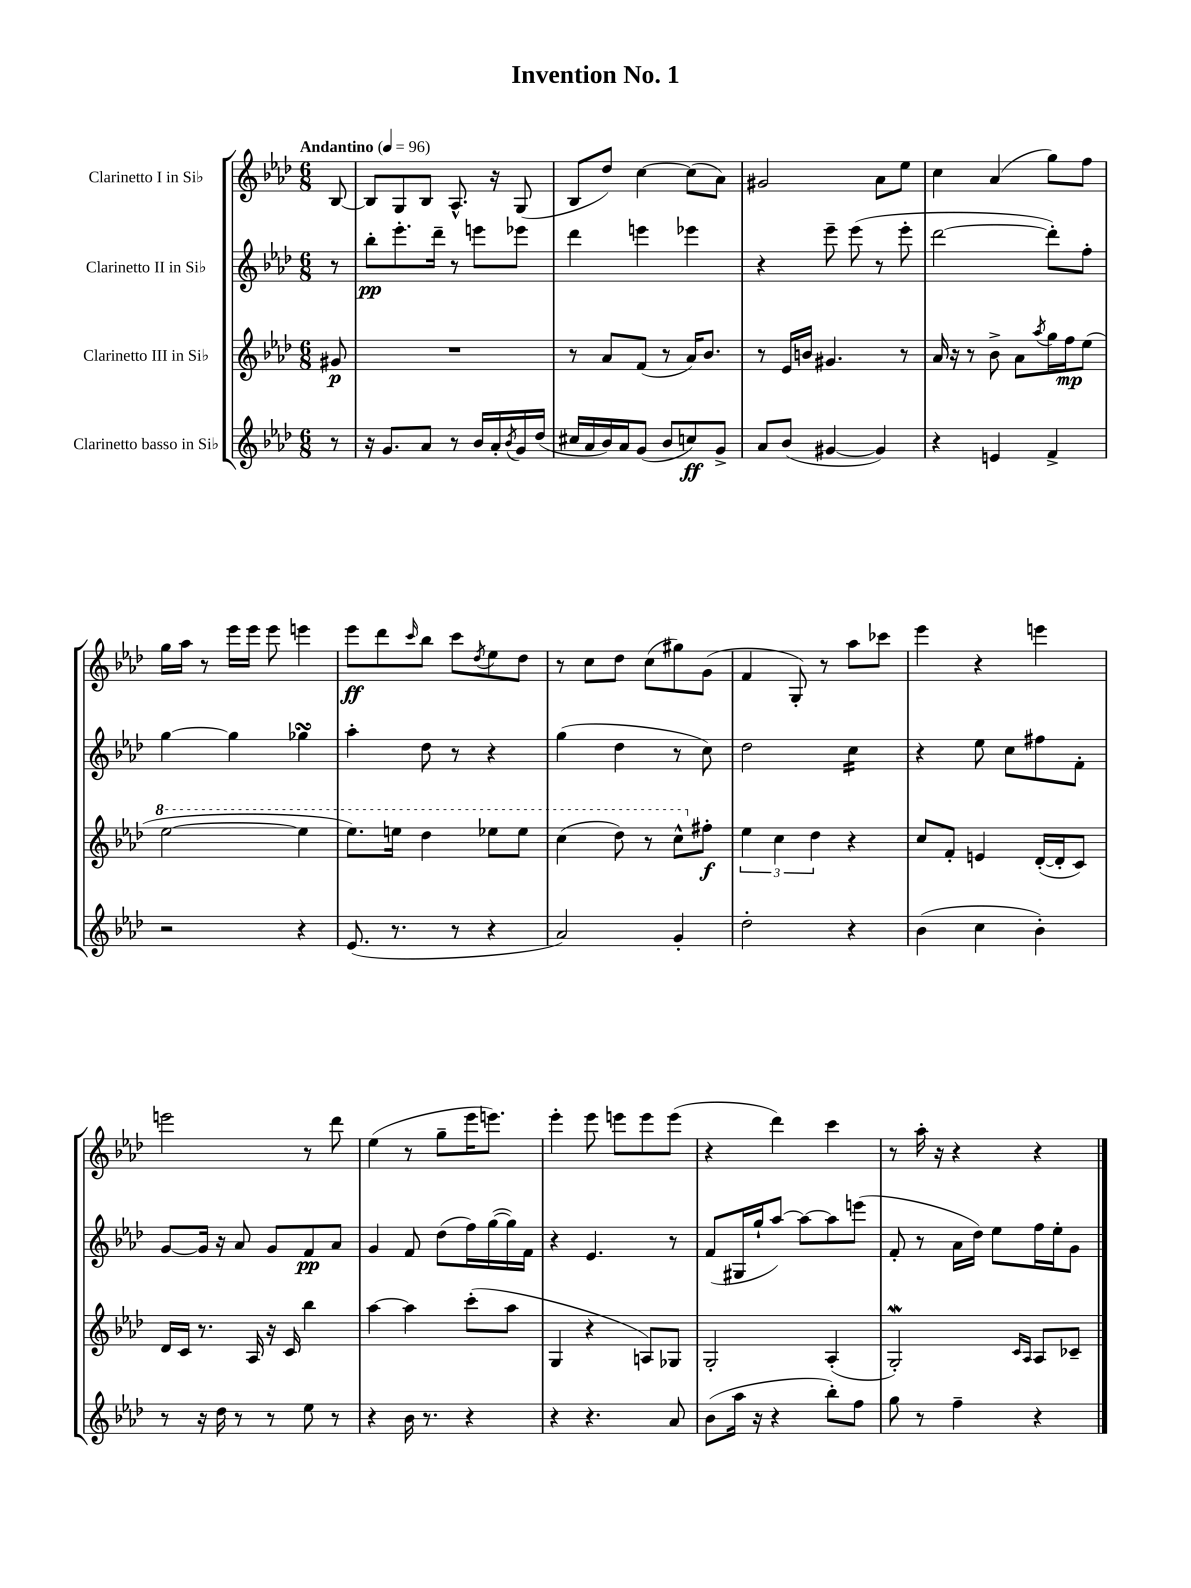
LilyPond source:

\header { title = "Invention No. 1" }
<<
\new StaffGroup <<
\new Staff = "s0" \with { instrumentName = "Clarinetto I in Sib" } {
    \clef treble \key aes \major \numericTimeSignature \time 6/8 \partial 8 \tempo "Andantino" 4 = 96
    bes8~ |
    bes8 g8 bes8 aes8.-^ r16 g8( |
    bes8 des''8) c''4~ c''8( aes'8) |
    gis'2 aes'8 ees''8 |
    c''4 aes'4( g''8) f''8 |
    g''16 aes''16 r8 ees'''16 ees'''16 ees'''8 e'''4 |
    ees'''8\ff des'''8 \grace { c'''16 } bes''8 c'''8 \acciaccatura { des''8 } ees''8 des''8 |
    r8 c''8 des''8 c''8( gis''8) g'8( |
    f'4 g8-.) r8 aes''8 ces'''8 |
    ees'''4 r4 e'''4 |
    e'''2 r8 des'''8 |
    ees''4( r8 g''8-- ees'''16 e'''8.) |
    ees'''4-. ees'''8 e'''8 e'''8 e'''8( |
    r4 des'''4) c'''4 |
    r8 aes''16-. r16 r4 r4 \bar "|." |
}
\new Staff = "s1" \with { instrumentName = "Clarinetto II in Sib" } {
    \clef treble \key aes \major \numericTimeSignature \time 6/8 \partial 8
    r8 |
    bes''8-.\pp ees'''8.-. des'''16-- r8 e'''8 ees'''8 |
    des'''4 e'''4 ees'''4 |
    r4 ees'''8-- ees'''8( r8 ees'''8-. |
    des'''2~ des'''8-.) f''8-. |
    g''4~ g''4 ges''4\turn |
    aes''4-. des''8 r8 r4 |
    g''4( des''4 r8 c''8) |
    des''2 c''4:16 |
    r4 ees''8 c''8 fis''8 f'8-. |
    g'8~ g'16 r16 aes'8 g'8 f'8\pp aes'8 |
    g'4 f'8 des''8( f''16) g''16~( g''16) f'16 |
    r4 ees'4. r8 |
    f'8( gis16 g''16-! aes''8~) aes''8~ aes''8 e'''8( |
    f'8-. r8 aes'16 des''16) ees''8 f''16 ees''16-. g'8 \bar "|." |
}
\new Staff = "s2" \with { instrumentName = "Clarinetto III in Sib" } {
    \clef treble \key aes \major \numericTimeSignature \time 6/8 \partial 8
    gis'8\p |
    R2. |
    r8 aes'8 f'8( r8 aes'16) bes'8. |
    r8 ees'16 b'16 gis'4. r8 |
    aes'16 r16 r8 bes'8-> aes'8 \acciaccatura { aes''8 } g''16 f''16\mp ees''8( |
    \ottava #1 ees'''2~ ees'''4 |
    ees'''8.) e'''16 des'''4 ees'''8 ees'''8 |
    c'''4( des'''8) r8 c'''8-^ \ottava #0 fis''8-.\f |
    \tuplet 3/2 { ees''4 c''4 des''4 } r4 |
    c''8 f'8-. e'4 des'16~-.( des'16-. c'8) |
    des'16 c'16 r8. aes16 r16 c'16 bes''4 |
    aes''4~ aes''4 c'''8-.( aes''8 |
    g4 r4 a8) ges8 |
    g2-. aes4-.( |
    g2-.\mordent) \grace { c'16 aes16 } aes8 ces'8-- \bar "|." |
}
\new Staff = "s3" \with { instrumentName = "Clarinetto basso in Sib" } {
    \clef treble \key aes \major \numericTimeSignature \time 6/8 \partial 8
    r8 |
    r16 g'8. aes'8 r8 bes'16 aes'16-. \acciaccatura { bes'8 } g'16 des''16( |
    cis''16 aes'16 bes'16) aes'16 g'8( bes'8 c''8\ff) g'8-> |
    aes'8 bes'8( gis'4~ gis'4) |
    r4 e'4 f'4-> |
    r2 r4 |
    ees'8.( r8. r8 r4 |
    aes'2) g'4-. |
    des''2-. r4 |
    bes'4( c''4 bes'4-.) |
    r8 r16 des''16 r8 r8 ees''8 r8 |
    r4 bes'16 r8. r4 |
    r4 r4. aes'8 |
    bes'8( aes''16 r16 r4 bes''8-.) f''8 |
    g''8 r8 f''4-- r4 \bar "|." |
}
>>
>>
\layout { \context { \Score \remove "Bar_number_engraver" } }
